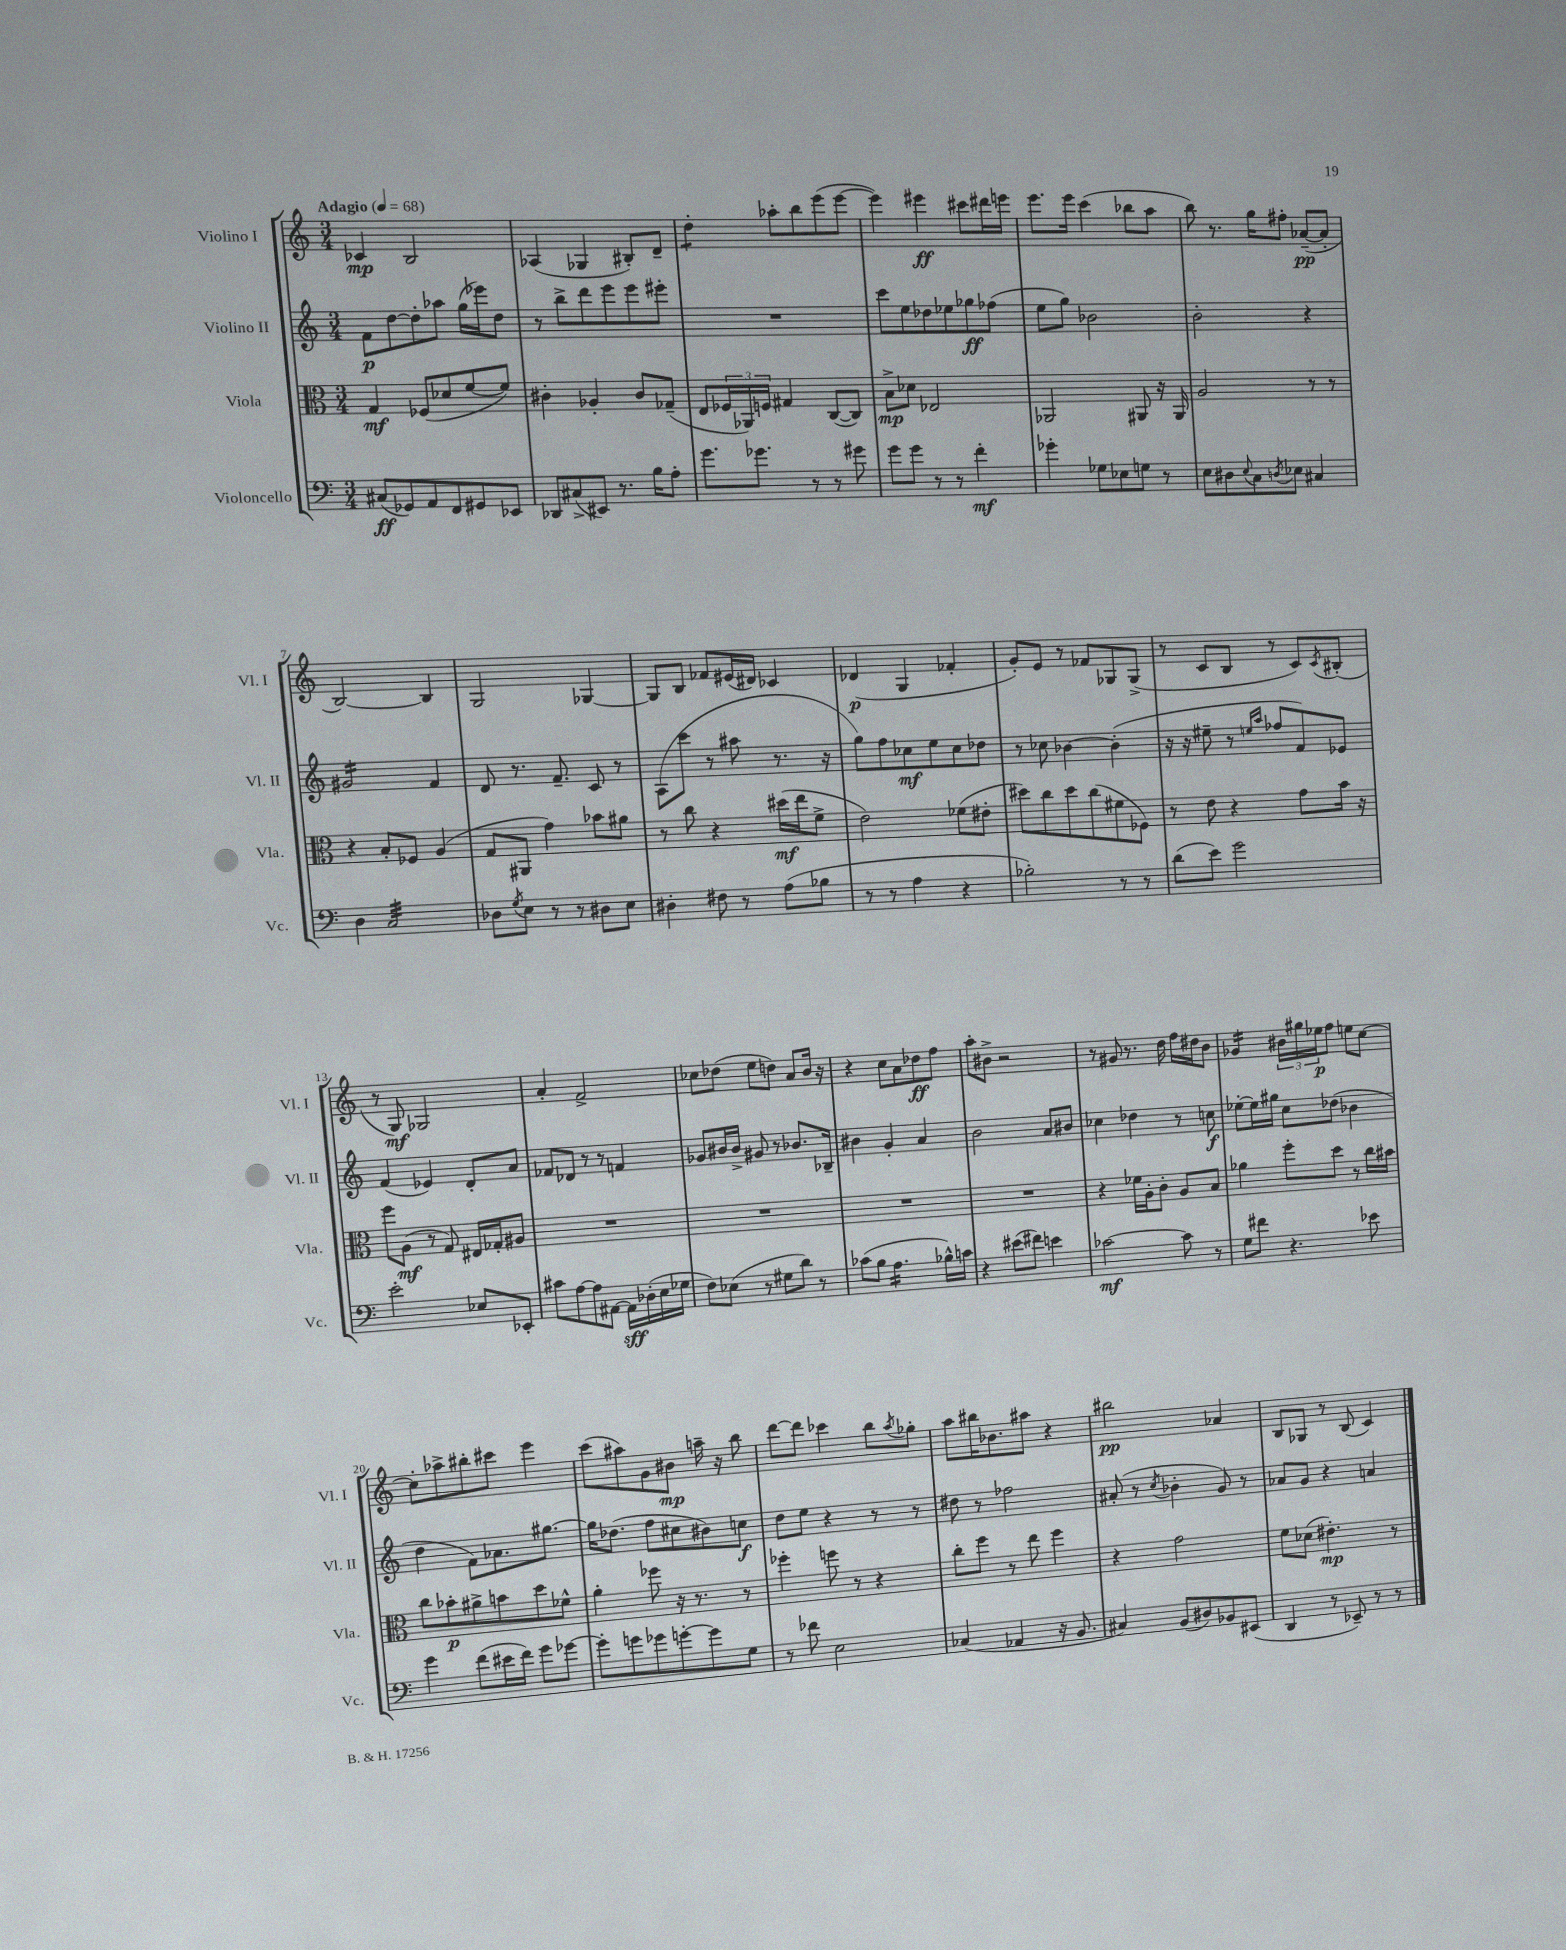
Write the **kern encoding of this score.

**kern	**kern	**kern	**kern
*staff4	*staff3	*staff2	*staff1
*clefF4	*clefC3	*clefG2	*clefG2
*k[]	*k[]	*k[]	*k[]
*M3/4	*M3/4	*M3/4	*M3/4
*MM68	*MM68	*MM68	*MM68
(8C#	4G	8f	4c-
8GG-)	.	[8dd	.
8AA	(8F-	8dd']	2B
8FF	8d-	8aa-	.
8GG#	[8f	(16gg	.
.	.	16eee-)	.
8EE-	8f])	8dd	.
=	=	=	=
8DD-	4c#'	8r	(4A-
(8C#^	.	8bb^	.
8EE#)	4A-'	8ddd	4G-
8.r	.	8eee	.
.	8c#	8eee	8B#')
16B	.	.	.
8A'	(8G-~	8eee#'	8d~
=	=	=	=
8.g	8E	2.r	4dd'
.	24F-	.	.
.	24AA-)	.	.
8.g-	.	.	.
.	24F	.	.
.	4G#	.	8aa-'
8r	.	.	8bb
8r	([8C	.	(8eee
8g#	8C])	.	[8eee
=	=	=	=
8g	8B^	8ccc	4eee])
8g	8d-	8ee	.
8r	2E-	8dd-	4eee#
8r	.	8ee-	.
4f'	.	8gg-	8ccc#
.	.	(8ff-	16ddd#
.	.	.	16eee
=	=	=	=
4g-'	2AA-	8ee	8.eee
.	.	8gg)	.
.	.	.	16eee
8G-	.	2b-	(4ccc
8E-	.	.	.
8G	8AA#	.	8bb-
8r	16r	.	8aa
.	16AA#	.	.
=	=	=	=
8E	2A	2b'	8bb)
8D#	.	.	8.r
8qqE	.	.	.
8C	.	.	.
.	.	.	16gg
8qD	.	.	.
8E-	.	.	8ff#'
4C#	8r	4r	([8a-~
.	8r	.	8a-']
=	=	=	=
4D	4r	2g#	[2B)
2C	8B'	.	.
.	8F-	.	.
.	(4A	4f	4B]
=	=	=	=
8D-	8G	8d	2G
8qG	.	.	.
8E	8AA#	8.r	.
8r	4g)	.	.
.	.	8.f~	.
8r	.	.	.
8D#	8b-	8c	[4G-
8E	8a#	8r	.
=	=	=	=
4D#'	8r	(8A	8G-]
.	8cc	8ccc	8B
8F#	4r	8r	8f-
8r	.	8aa#	(16e#
.	.	.	16d#)
(8A	(16dd#	8.r	4c-
.	16ee	.	.
8B-	8f^	.	.
.	.	16r	.
=	=	=	=
8r	2e)	8gg)	(4d-
8r	.	8ff	.
4A	.	8cc-	4G
.	.	8ee	.
4r	(8f-	8cc-	4f-'
.	8e#'	8dd-	.
=	=	=	=
2B-')	8dd#)	8r	8g')
.	8cc	8cc-	8e
.	8dd#	[4b-	8r
.	(8cc	.	8f-
8r	8f#	(4b-']	8G-
8r	8F-)	.	(8G-^
=	=	=	=
(8d	8r	16r	8r
.	.	16r	.
8e)	8e	8ee#~	8c
2g	4r	8r	8B
.	.	16qqee	.
.	.	16qqaa	.
.	.	8ff-	8r
.	8g	8f)	8c)
.	.	.	8qc
.	16b	8e-	(8B#'
.	16r	.	.
=	=	=	=
2e'	8ff	(4f	8r
.	(8A	.	8G)
.	8r	4e-)	2G-
.	8G)	.	.
8E-	16E#	8d'	.
.	16G-'	.	.
8EE-'	8A#	8a	.
=	=	=	=
8c#	2.r	8f-	4a'
[8A	.	8d-	.
8A]	.	8r	2f^
[8AA#	.	8r	.
16AA#]	.	4f	.
(16D-'	.	.	.
16E	.	.	.
16G-	.	.	.
=	=	=	=
8F)	2.r	8g-	8cc-
(8E-	.	16b#	(8dd-
.	.	16b#^	.
8r	.	8g#	8ee
8G#	.	8r	8dd)
8d)	.	8.b-	8a
8r	.	.	16b
.	.	16B-~	16r
=	=	=	=
(8c-	2.r	4b#	4r
8B	.	.	.
4.A	.	4g'	8cc
.	.	.	8a
.	.	4a	8dd-
16B-^^)	.	.	8ff
16c	.	.	.
=	=	=	=
4r	2.r	2b	8aa'
.	.	.	8b#^
(8e#	.	.	2r
8f#)	.	.	.
4e	.	8a	.
.	.	8b#	.
=	=	=	=
[2c-	4r	4cc-	8r
.	.	.	8g#
.	16f-	4dd-	8.r
.	16A'	.	.
.	8c'	.	.
.	.	.	16dd
8c-]	8A	8r	16ff
.	.	.	16dd#
8r	8B	8cc	8b
=	=	=	=
8G	4a-	[8ee-'	4g-
8f#	.	16ee-]	.
.	.	16gg#	.
4.r	8ff'	8cc	24b#
.	.	.	24gg#
.	.	.	24ee-
.	8dd	(8dd-	8ff
.	8r	4b-	8ee
8e-	16cc	.	[8cc
.	16b#	.	.
=	=	=	=
4g	8cc	4dd	8cc']
.	8b-'	.	8aa-^
(8f	8a#^	8f)	8bb#'
16e#	8b	8.a-	8ccc#
16f)	.	.	.
8g	8dd	.	4eee
.	.	[8.gg#	.
[8g-	8f-^^	.	.
=	=	=	=
8g-']	4a'	16gg#]	(8ccc
.	.	(8.dd-	.
8g	.	.	8aa#)
8g-	8ff-	8ff	8g
[8g'	16r	8cc#	8b#
.	8.r	.	.
8g]	.	8b#)	16aa~
.	.	.	16r
8G	8r	8cc	8bb
=	=	=	=
8r	4ff-'	8dd	[8ddd
8f-	.	8ee	8ddd]
2E	8ff	4r	4ccc-
.	8r	.	.
.	4r	8r	8bb
.	.	.	8qaa
.	.	8r	8gg-'
=	=	=	=
(4C-	8cc'	8dd#	8aa
.	8ff	8r	16bb#
.	.	.	8.b-
4AA-	8r	2ff-	.
.	8ee	.	8aa#
16r	4ff	.	4r
8.BB	.	.	.
=	=	=	=
4C#)	4r	(8a#'	2bb#
.	.	8r	.
.	.	8qcc	.
(8BB	2g	4b-'	.
8D#)	.	.	.
8BB-	.	8g)	4a-
(8EE#	.	8r	.
=	=	=	=
4DD	8f	8a-	8B
.	(8d-	8g	8G-
8r	4.e#')	4r	8r
8EE-~)	.	.	(8B
8r	.	4a	4c)
8r	8r	.	.
==	==	==	==
*-	*-	*-	*-
